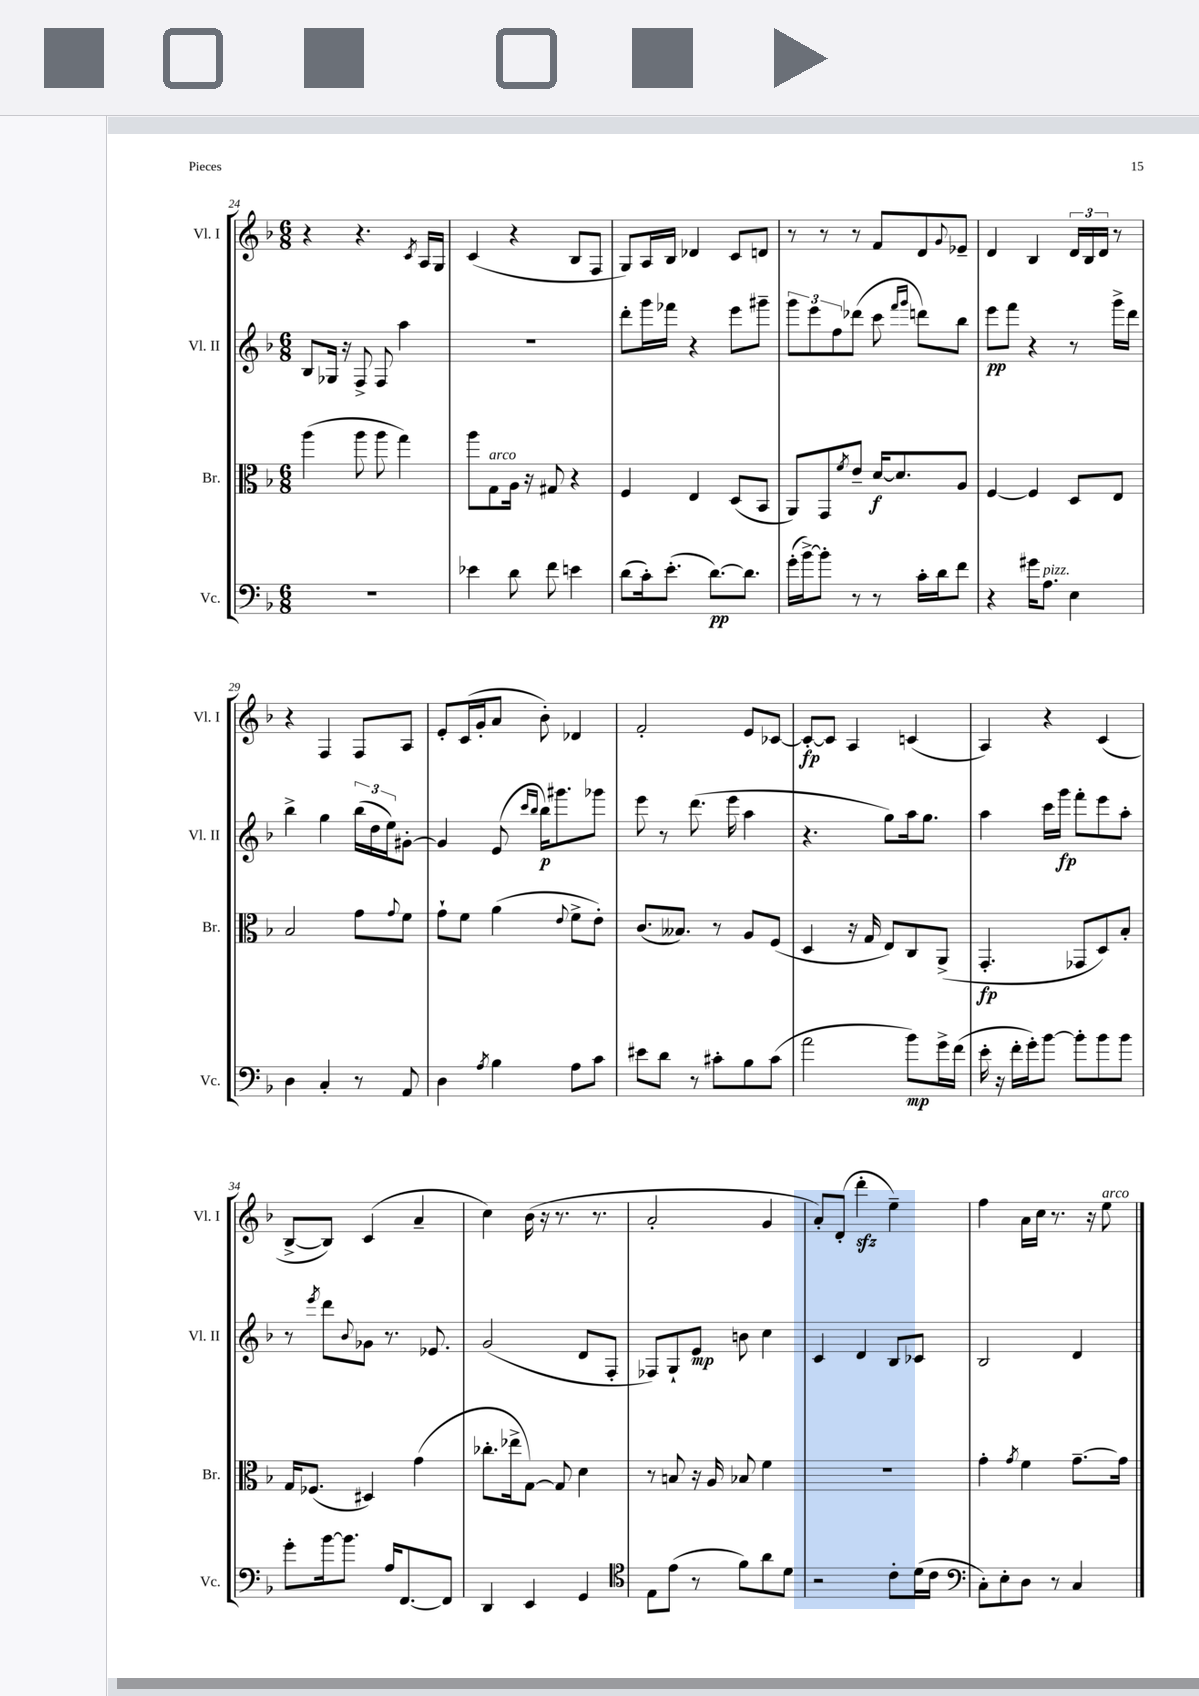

**kern	**dynam	**kern	**dynam	**kern	**dynam	**kern	**dynam
*part4	*part4	*part3	*part3	*part2	*part2	*part1	*part1
*staff4	*staff4	*staff3	*staff3	*staff2	*staff2	*staff1	*staff1
*I"Vc.	*	*I"Br.	*	*I"Vl. II	*	*I"Vl. I	*
*I'Vc.	*	*I'Br.	*	*I'Vl. II	*	*I'Vl. I	*
*clefF4	*	*clefC3	*	*clefG2	*	*clefG2	*
*k[b-]	*	*k[b-]	*	*k[b-]	*	*k[b-]	*
*M6/8	*	*M6/8	*	*M6/8	*	*M6/8	*
=24	=24	=24	=24	=24	=24	=24	=24
2.r	.	(4aa\	.	8B-/L	.	4r	.
.	.	.	.	16G-X/Jk	.	.	.
.	.	.	.	16r	.	.	.
.	.	8aa\	.	8F^/	.	4.r	.
.	.	8aa\	.	8F/	.	.	.
.	.	4gg\)	.	4aa\	.	.	.
.	.	.	.	.	.	8qc/	.
.	.	.	.	.	.	16A/LL	.
.	.	.	.	.	.	16G/JJ	.
=25	=25	=25	=25	=25	=25	=25	=25
4e-X\	.	8aa\L	.	2.r	.	(4c/	.
!	!	!LO:TX:a:i:t=arco	!	!	!	!	!
.	.	8G\	.	.	.	.	.
8d\	.	16A\Jk	.	.	.	4r	.
.	.	16r	.	.	.	.	.
8f\	.	8G#X/	.	.	.	.	.
4en\	.	4r	.	.	.	8B-/L	.
.	.	.	.	.	.	8F/J	.
=26	=26	=26	=26	=26	=26	=26	=26
(8d\L	.	4F/	.	8ddd'\L	.	8G/L)	.
16c'\k)	.	.	.	16ggg\L	.	16A/L	.
(8.e'\J	.	.	.	16fff-X\JJ	.	16B-/JJ	.
.	.	4E/	.	4r	.	4d-X/	.
[8.d\L)	pp	.	.	.	.	.	.
.	.	(8D/L	.	8eee\L	.	8c/L	.
8.d\J]	.	.	.	.	.	.	.
.	.	8BB-/J	.	8ggg#X~\J	.	8dn/J	.
=27	=27	=27	=27	=27	=27	=27	=27
(16g'\LL	.	8AA/L)	.	12ggg\L	.	8r	.
[16b-^\J)	.	.	.	.	.	.	.
.	.	.	.	12eee\	.	.	.
8b-'\J]	.	8GG/	.	.	.	8r	.
.	.	.	.	12ff\	.	.	.
.	.	8qf/	.	.	.	.	.
8r	.	8e~/J	.	(8ddd-X\J	.	8r	.
8r	.	[16d/KL	f	8ccc\	.	8f/L	.
.	.	8.d/]	.	.	.	.	.
.	.	.	.	16qqfff/LL	.	.	.
.	.	.	.	16qqggg/JJ	.	.	.
16c'\LL	.	.	.	8dddn\L)	.	8d/	.
16d\J	.	.	.	.	.	.	.
.	.	.	.	.	.	8qqg/	.
8f\J	.	8A/J	.	8bb-\J	.	8e-X~/J	.
=28	=28	=28	=28	=28	=28	=28	=28
4r	.	[4F/	.	8eee\L	pp	4d/	.
.	.	.	.	8fff\J	.	.	.
16g#X\KL	.	4F/]	.	4r	.	4B-/	.
!LO:TX:a:i:t=pizz.	!	!	!	!	!	!	!
8.A\J	.	.	.	.	.	.	.
4E\	.	8D/L	.	8r	.	24d/LL	.
.	.	.	.	.	.	24B-/	.
.	.	.	.	.	.	24d/JJ	.
.	.	8E/J	.	16ggg^\LL	.	8r	.
.	.	.	.	16ddd\JJ	.	.	.
!!LO:LB:g=z
=29	=29	=29	=29	=29	=29	=29	=29
4D\	.	2B-/	.	4bb-^\	.	4r	.
4C'/	.	.	.	4gg\	.	4F/	.
8r	.	8g\L	.	(24bb-\LL	.	8F/L	.
.	.	.	.	24dd\	.	.	.
.	.	.	.	24ee\J)	.	.	.
.	.	8qqg/	.	.	.	.	.
8AA/	.	8f\J	.	[8g#X'\J	.	8A/J	.
=30	=30	=30	=30	=30	=30	=30	=30
4D\	.	8g`\L	.	4g#/]	.	8e'/L	.
.	.	8f\J	.	.	.	(16c/L	.
.	.	.	.	.	.	16g'/J	.
8qA/	.	.	.	.	.	.	.
4B-\	.	(4a\	.	(8e/	.	8a/J	.
.	.	.	.	16qqccc/LL	.	.	.
.	.	.	.	16qqbb-/JJ	.	.	.
.	.	.	.	16bb-\KL)	p	8b-'\)	.
.	.	.	.	8.ggg#X\	.	.	.
.	.	8qqe/	.	.	.	.	.
8A\L	.	8f^\L	.	.	.	4d-X/	.
8c\J	.	8e'\J)	.	8ggg-X\J	.	.	.
=31	=31	=31	=31	=31	=31	=31	=31
8e#X\L	.	(8.c/L	.	8eee\	.	2f'/	.
8d\J	.	.	.	8r	.	.	.
.	.	8.B--X/J)	.	.	.	.	.
8r	.	.	.	(8.ddd\	.	.	.
8c#X'\L	.	8r	.	.	.	.	.
.	.	.	.	16eee\	.	.	.
8B-\	.	8A/L	.	4aa\	.	8e/L	.
(8c#\J	.	(8F/J	.	.	.	[8c-X/J	.
=32	=32	=32	=32	=32	=32	=32	=32
2a\	.	4D/	.	4.r	.	8c-'/L_	fp
.	.	.	.	.	.	8c-/J]	.
.	.	16r	.	.	.	4A/	.
.	.	16G/	.	.	.	.	.
.	.	8E/L)	.	8gg\L)	.	.	.
8b-\L)	mp	8C/	.	16aa\k	.	(4cn/	.
.	.	.	.	8.gg\J	.	.	.
16g^\L	.	(8AA^/J	.	.	.	.	.
(16f\JJ	.	.	.	.	.	.	.
=33	=33	=33	=33	=33	=33	=33	=33
16e'\	.	4.GG'/	fp	4aa\	.	4A/)	.
16r	.	.	.	.	.	.	.
16f'\LL	.	.	.	.	.	.	.
16g'\J)	.	.	.	.	.	.	.
[8b-\J	.	.	.	16ccc\LL	.	4r	.
.	.	.	.	16ggg\JJ	fp	.	.
8b-'\L]	.	8GG-X/L	.	8fff'\L	.	.	.
8b-\	.	8D/)	.	8eee\	.	(4c/	.
8b-\J	.	8B-'/J	.	8aa'\J	.	.	.
!!LO:LB:g=z
=34	=34	=34	=34	=34	=34	=34	=34
8g'\L	.	16G/KL	.	8r	.	[8B-^/L	.
.	.	(8.F-X/J	.	.	.	.	.
.	.	.	.	8qeee/	.	.	.
[16b-\k	.	.	.	8ddd\L	.	8B-/J])	.
8.b-\J]	.	.	.	.	.	.	.
.	.	.	.	8qqb-/	.	.	.
.	.	4D#X/)	.	8g-X\J	.	(4c/	.
16A/KL	.	.	.	8.r	.	.	.
[8.FF/	.	.	.	.	.	.	.
.	.	(4g\	.	.	.	4a~/	.
.	.	.	.	8.e-X/	.	.	.
8FF/J]	.	.	.	.	.	.	.
=35	=35	=35	=35	=35	=35	=35	=35
4DD/	.	8.cc-X'\L	.	(2g/	.	4cc\)	.
.	.	16ee-X^\k	.	.	.	.	.
4EE/	.	[8G\J)	.	.	.	(16b-\	.
.	.	.	.	.	.	16r	.
.	.	8G/]	.	.	.	8.r	.
4GG/	.	4d\	.	8d/L	.	.	.
.	.	.	.	.	.	8.r	.
.	.	.	.	8F'/J	.	.	.
=36	=36	=36	=36	=36	=36	=36	=36
*clefC4	*	*	*	*	*	*	*
8E\L	.	8r	.	8F-X/L)	.	2a'/	.
(8e\J	.	8Bn/	.	8G`/	.	.	.
8r	.	16r	.	8e/J	mp	.	.
.	.	16A/	.	.	.	.	.
8f\L)	.	8B-X/	.	8bn\	.	.	.
8a\	.	4f\	.	4cc\	.	4g/	.
8d\J	.	.	.	.	.	.	.
=37	=37	=37	=37	=37	=37	=37	=37
2r	.	2.r	.	4c/	.	8a'/L)	.
.	.	.	.	.	.	(8d'/J	.
.	.	.	.	4d/	.	4dddzz'\	.
8c'\L	.	.	.	8B-/L	.	4ee~\)	.
(16d\L	.	.	.	8c-X/J	.	.	.
16c\JJ	.	.	.	.	.	.	.
=38	=38	=38	=38	=38	=38	=38	=38
*clefF4	*	*	*	*	*	*	*
8C'\L)	.	4g'\	.	2B-/	.	4ff\	.
8E'\	.	.	.	.	.	.	.
.	.	8qg/	.	.	.	.	.
8D\J	.	4f\	.	.	.	16a\LL	.
.	.	.	.	.	.	16cc\JJ	.
8r	.	.	.	.	.	8.r	.
4C/	.	[8.g~\L	.	4d/	.	.	.
.	.	.	.	.	.	16r	.
!	!	!	!	!	!	!LO:TX:a:i:t=arco	!
.	.	.	.	.	.	8ee\	.
.	.	16g\Jk]	.	.	.	.	.
==	==	==	==	==	==	==	==
*-	*-	*-	*-	*-	*-	*-	*-
